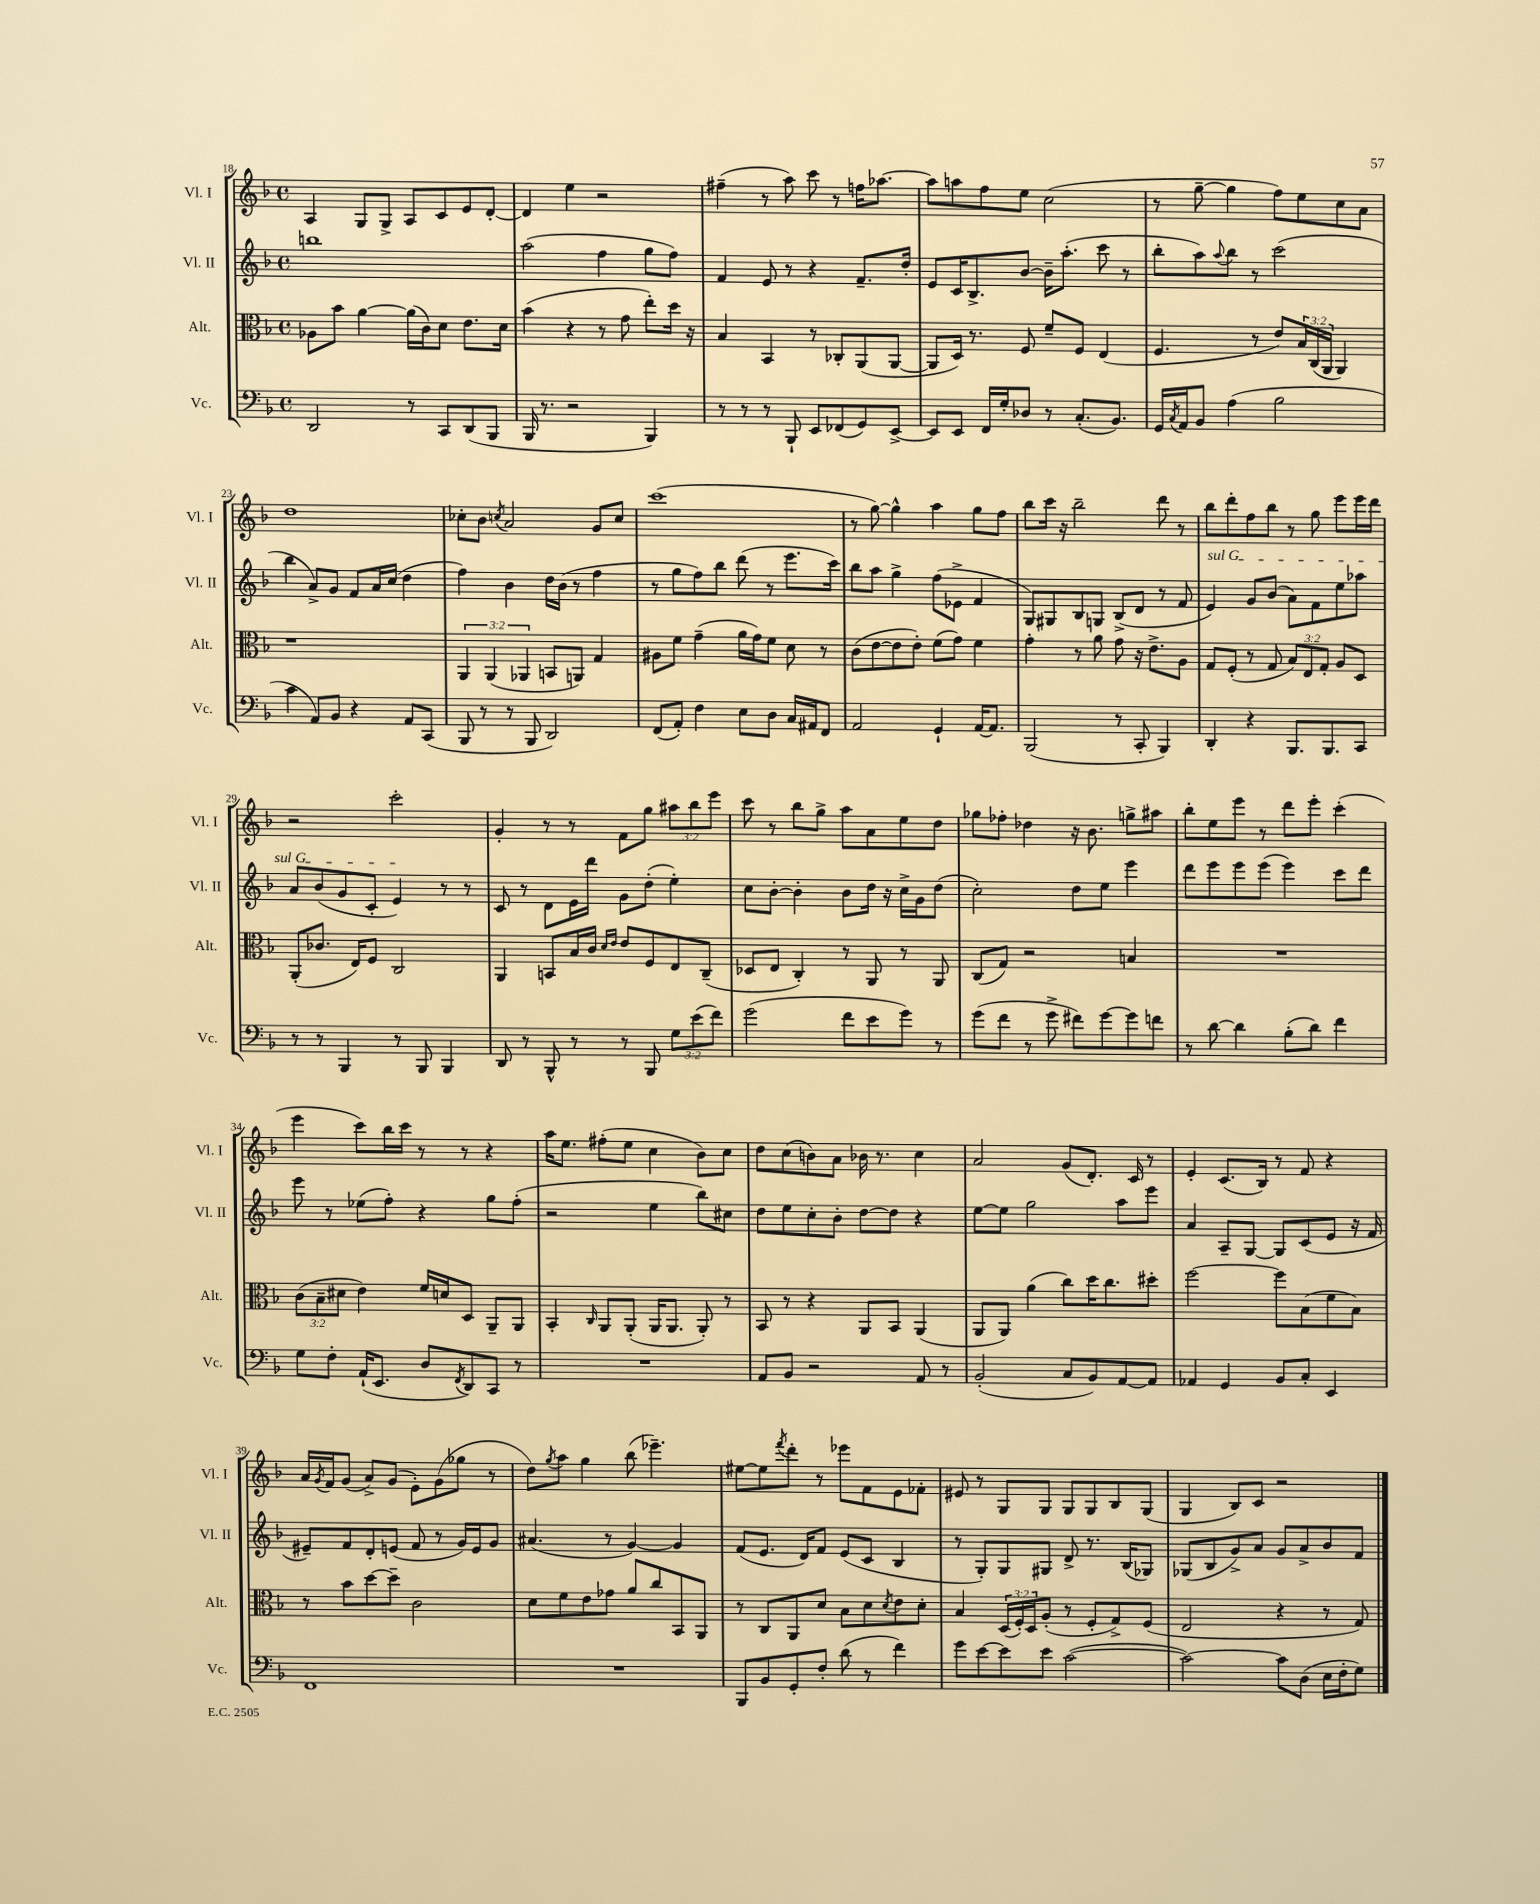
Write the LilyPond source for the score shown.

<<
\new StaffGroup <<
\new Staff = "s0" \with { instrumentName = "Vl. I" shortInstrumentName = "Vl. I" } {
    \clef treble \key f \major \defaultTimeSignature \time 4/4 \override Staff.TupletNumber.text = #tuplet-number::calc-fraction-text
    a4 g8 g8-> a8 c'8 e'8 d'8~-. |
    d'4 e''4 r2 |
    fis''4--( r8 a''8) c'''8 r8 f''16 aes''8.~ |
    aes''8 a''8 f''8 e''8 c''2( |
    r8 g''8~-- g''4 f''8) e''8 c''8 a'8 |
    d''1 |
    ces''8-. bes'8 \acciaccatura { c''8 } a'2 g'8 c''8 |
    c'''1( |
    r8 g''8~) g''4-^ a''4 g''8 f''8 |
    bes''8 c'''16 r16 bes''2-- d'''8 r8 |
    bes''8 d'''8-. f''8 bes''8 r8 g''8 e'''8 e'''16 d'''16 |
    r2 c'''2-. |
    g'4-. r8 r8 f'8 g''8 \tuplet 3/2 { ais''8 bes''8 e'''8 } |
    c'''8 r8 bes''8 g''8-> a''8 a'8 e''8 d''8 |
    ges''8 fes''8-. des''4 r16 bes'8. g''8-> ais''8 |
    bes''8-. e''8 e'''8 r8 d'''8 e'''8-. c'''4-.( |
    e'''4 c'''8) bes''16 c'''16 r8 r8 r4 |
    a''16 e''8. fis''8-.( e''8 c''4 bes'8) c''8 |
    d''8 c''8( b'8) a'8 bes'16 r8. c''4 |
    a'2 g'8( d'8.-.) c'16 r8 |
    e'4-. c'8.( bes16) r8 f'8 r4 |
    a'16 \acciaccatura { g'8 } f'16 g'8( a'8->) g'8( e'8-.) g'8( ges''8 r8 |
    d''8) \acciaccatura { g''8 } a''8 g''4 bes''8( ees'''4.--) |
    eis''8~ eis''8 \acciaccatura { f'''8 } d'''8-. r8 ees'''8 f'8 e'8 fes'8-. |
    eis'8 r8 g8 g8 g8 g8 bes8 g8( |
    g4 bes8) c'8 r2 \bar "|." |
}
\new Staff = "s1" \with { instrumentName = "Vl. II" shortInstrumentName = "Vl. II" } {
    \clef treble \key f \major \defaultTimeSignature \time 4/4
    b''1 |
    a''2( f''4 g''8 f''8) |
    f'4 e'8 r8 r4 f'8.-- d''16-. |
    e'8 c'16 bes8.-> bes'8~ bes'16-- a''8.-.( c'''8 r8 |
    bes''8-. a''8) \appoggiatura { a''8 } bes''8 r8 c'''2( |
    bes''4 a'8->) g'8 f'8 a'16 c''16( d''4 |
    f''4) bes'4 d''16 bes'16( r8 f''4 |
    r8 g''8 f''8) bes''8 d'''8( r8 e'''8. c'''16) |
    bes''8 a''8 g''4-> f''8( ees'8-> f'4 |
    g8) gis8 bes8 g8 bes8->( d'8 r8 f'8 |
    \once \override TextSpanner.bound-details.left.text = \markup { \italic "sul G" } e'4\startTextSpan) g'8 bes'8( a'8) f'8 e''8 aes''8 |
    a'8 bes'8( g'8 c'8-. e'4\stopTextSpan) r8 r8 |
    c'8 r8 d'8 e'16 d'''16 g'8 d''8-.( e''4-.) |
    c''8 bes'8~-. bes'4-. bes'8 d''16 r16 c''16-> g'16 d''8( |
    c''2-.) d''8 e''8 e'''4 |
    d'''8 e'''8 e'''8 e'''8( e'''4) c'''8 d'''8 |
    e'''8 r8 ees''8( f''8-.) r4 g''8 f''8-.( |
    r2 e''4 bes''8) cis''8 |
    d''8 e''8 c''8-. bes'8-. d''8~ d''8 r4 |
    e''8~ e''8 g''2 a''8 e'''8 |
    a'4 a8-- g8~ g8 c'8( e'8 r16 f'16 |
    eis'8--) f'8 d'8-. e'8( f'8 r8 g'16) e'16 g'8 |
    ais'4.( r8 g'4~) g'4 |
    f'8( e'8. d'16) f'8 e'8( c'8 bes4 |
    r8 g8-.) g8 gis8 d'8-> r8. bes16( ges8) |
    ges8( bes8 g'8->) a'8 g'8 a'8-> bes'8 f'8 \bar "|." |
}
\new Staff = "s2" \with { instrumentName = "Alt." shortInstrumentName = "Alt." } {
    \clef alto \key f \major \defaultTimeSignature \time 4/4 \override Staff.TupletNumber.text = #tuplet-number::calc-fraction-text
    aes8 bes'8 a'4~ a'16( c'16) d'8 e'8. d'16 |
    bes'4( r4 r8 g'8 e''8-.) d''16 r16 |
    bes4 bes,4 r8 ces8-. a,8( a,8~ |
    a,8 d16) r8. f8 f'8-- f8 e4( |
    f4. r8 e'8) \tuplet 3/2 { bes16 c16( a,16 } a,4) |
    r1 |
    \tuplet 3/2 { a,4 a,4( aes,4 } b,8 a,8) g4 |
    ais8 f'8 g'4--( a'16 g'16) f'8 d'8 r8 |
    c'8( e'8~ e'8 e'8-.) f'8( g'8) f'4 |
    g'4-. r8 a'8 g'8 r16 e'8.-> a8 |
    g8 f8-.( r8 g8 \tuplet 3/2 { bes8) e8 g8-. } a8 d8 |
    a,8-.( ces'8. e16) f8 c2 |
    a,4 b,8 bes16 c'16 \grace { d'16 e'16 } e'8 f8 e8 c8--( |
    des8 e8 c4-.) r8 a,8 r8 a,8 |
    c8( g8) r2 b4 |
    R1 |
    \tuplet 3/2 { c'8( bes8-- dis'8 } e'4) f'16 d'16 d8 a,8-- a,8 |
    bes,4-. \grace { c16 } a,8 a,8-.( a,16 a,8. a,8-.) r8 |
    bes,8 r8 r4 a,8 bes,8 a,4( |
    a,8 a,8) a'4( c''8) d''16 c''8. dis''8-. |
    f''2~ f''8 bes8( f'8 bes8) |
    r8 bes'8 d''8~ d''8-- c'2 |
    d'8 f'8 e'8 ges'8 a'8 c''8 bes,8 a,8 |
    r8 c8 a,8 d'8 bes8 d'8 \acciaccatura { d'8 } e'8 d'8-. |
    bes4 \tuplet 3/2 { d16( f16-.) d16 } a8-.( r8 f8-. g8->) f8( |
    e2 r4 r8 g8) \bar "|." |
}
\new Staff = "s3" \with { instrumentName = "Vc." shortInstrumentName = "Vc." } {
    \clef bass \key f \major \defaultTimeSignature \time 4/4 \override Staff.TupletNumber.text = #tuplet-number::calc-fraction-text
    d,2 r8 c,8 d,8( bes,,8 |
    bes,,16 r8. r2 bes,,4) |
    r8 r8 r8 bes,,8-! e,8 fes,8( g,8) e,8~-> |
    e,8 e,8 f,16 g16-. des8 r8 c8.-.( bes,8.) |
    g,16 \acciaccatura { c8 } a,16 bes,8 a4( bes2 |
    c'4 a,8) bes,8 r4 a,8 c,8( |
    bes,,8 r8 r8 bes,,8 d,2) |
    f,8( a,8-.) f4 e8 d8 c16 ais,16 f,8 |
    a,2 g,4-! a,16~ a,8. |
    bes,,2( r8 c,8-. bes,,4) |
    d,4-. r4 bes,,8. bes,,8. c,8 |
    r8 r8 bes,,4 r8 bes,,8 bes,,4 |
    d,8 r8 bes,,8-^ r8 r8 bes,,8 \tuplet 3/2 { g8 e'8( f'8) } |
    g'2( f'8 e'8 g'8) r8 |
    g'8( f'8 r8 g'8-> fis'8) g'8~ g'8 f'8 |
    r8 d'8~ d'4 bes8-.( d'8) f'4 |
    g8 f8-. a,16-!( e,8. d8 \acciaccatura { f,8 } d,8) c,8 r8 |
    R1 |
    a,8 bes,8 r2 a,8 r8 |
    bes,2-.( c8 bes,8) a,8~ a,8 |
    aes,4 g,4 bes,8 c8-. e,4 |
    f,1 |
    R1 |
    bes,,8 bes,8 g,8-. f8-. d'8( r8 f'4) |
    g'8 e'8~ e'8 e'8 c'2~( |
    c'2~) c'8 d8( e16 f16-. g8) \bar "|." |
}
>>
>>
\layout { \context { \Score currentBarNumber = #18 } }
